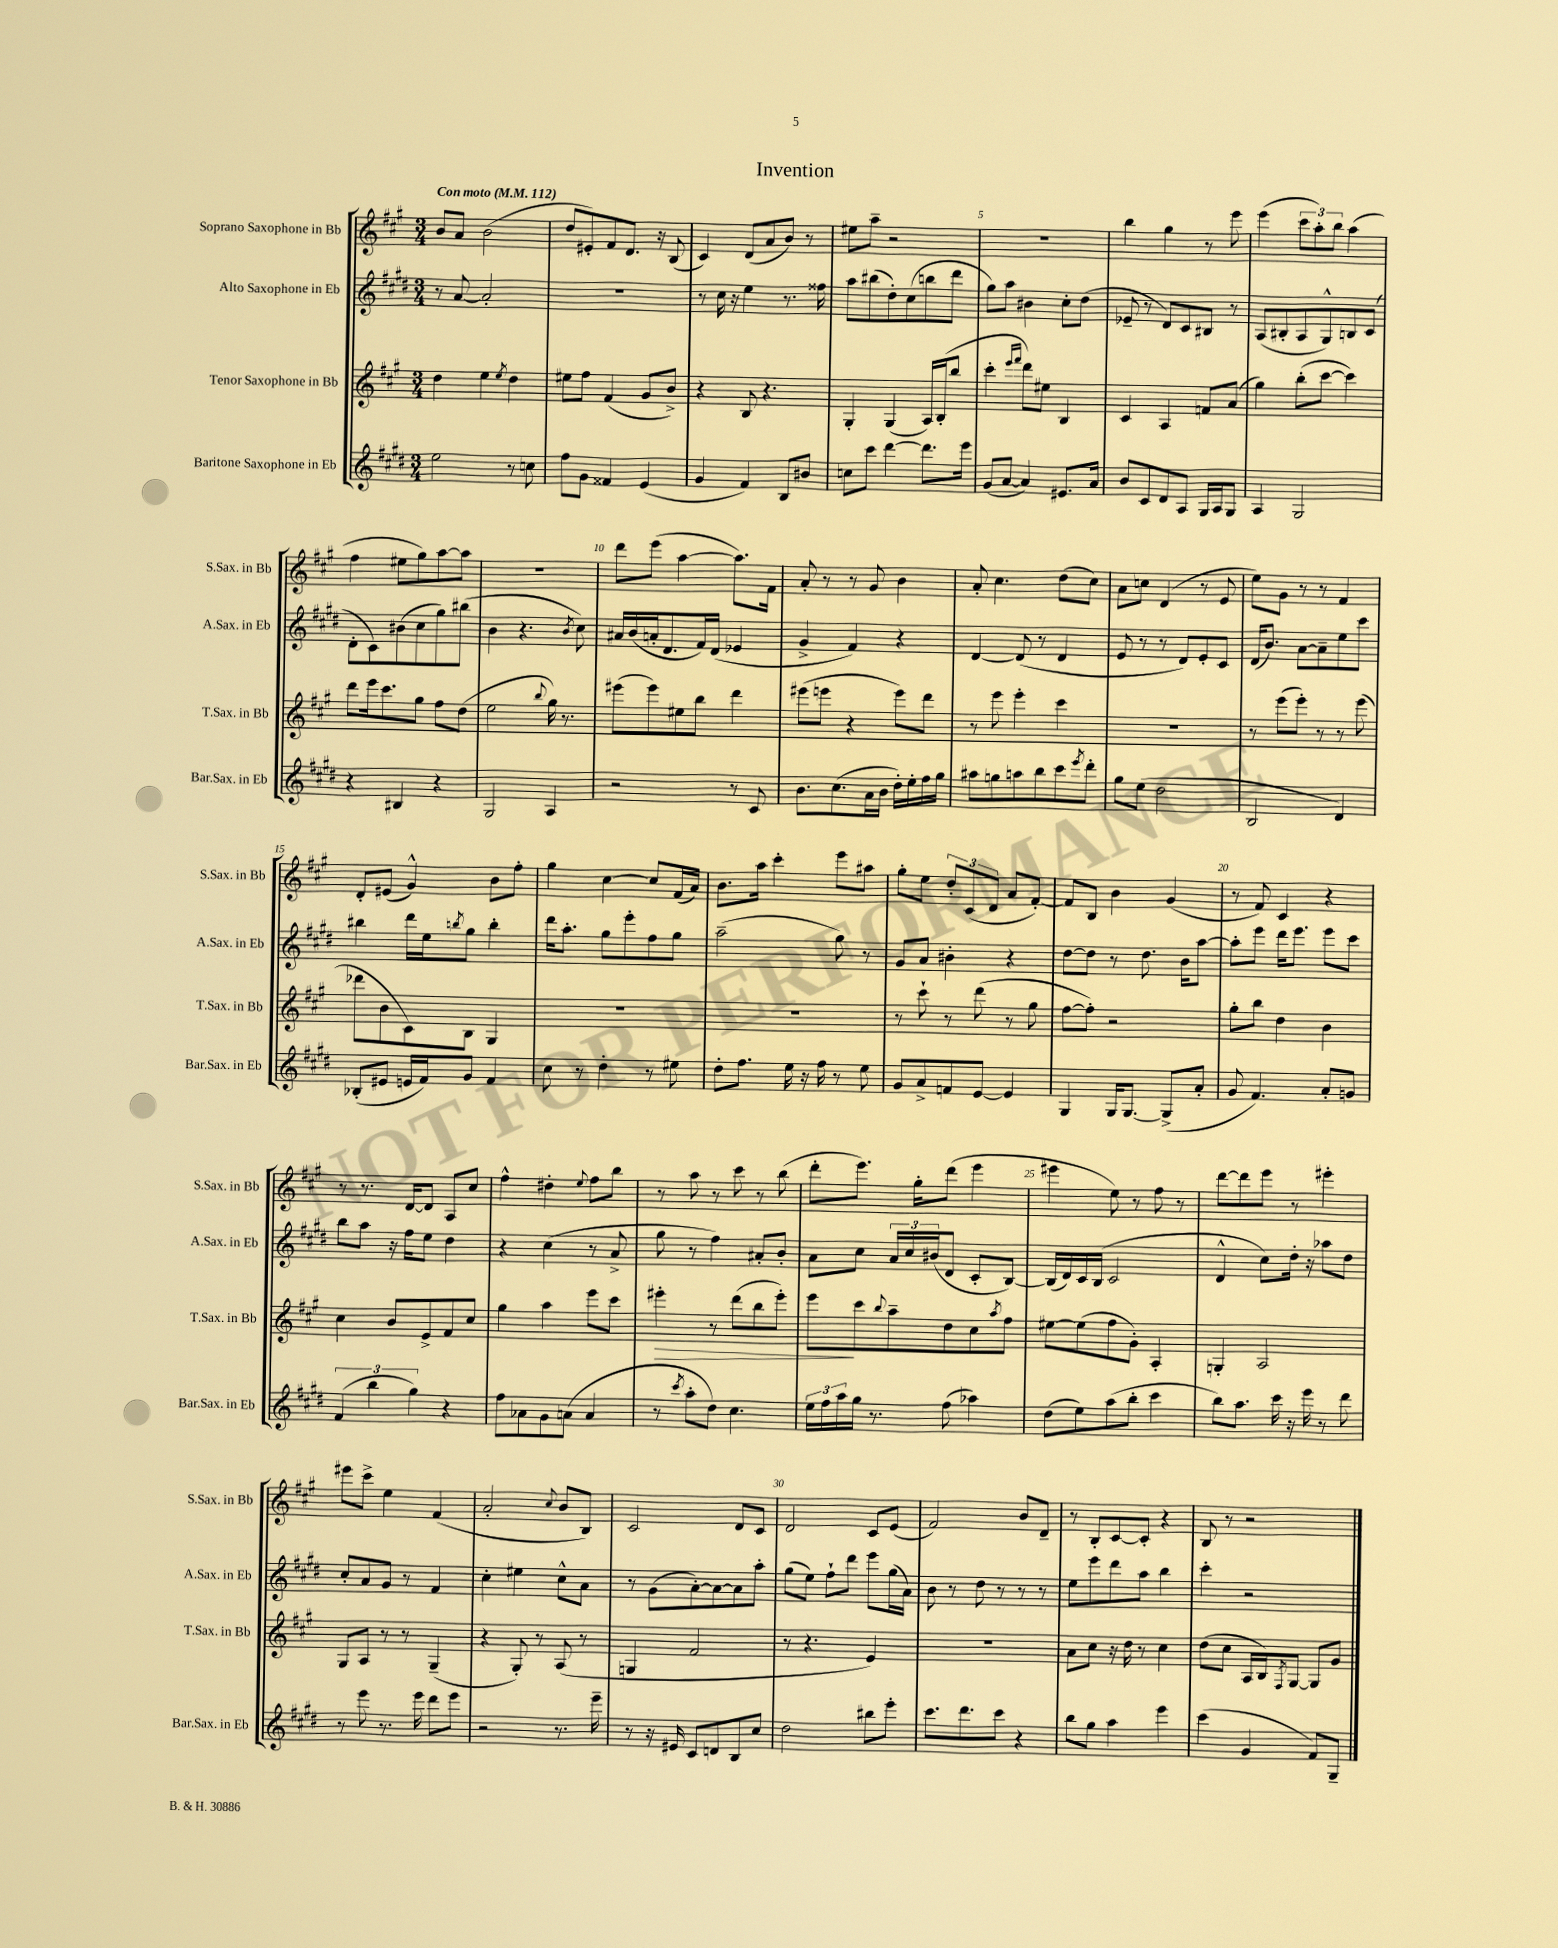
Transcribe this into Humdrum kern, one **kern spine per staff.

**kern	**kern	**kern	**kern
*staff4	*staff3	*staff2	*staff1
*clefG2	*clefG2	*clefG2	*clefG2
*k[f#c#g#d#]	*k[f#c#g#]	*k[f#c#g#d#]	*k[f#c#g#]
*M3/4	*M3/4	*M3/4	*M3/4
*MM112	*MM112	*MM112	*MM112
2ee\	4dd\	8r	8b/L
.	.	[8a/	8a/J
.	4ee\	2a'/]	(2b\
.	8qee/	.	.
8r	4dd\	.	.
8cc\	.	.	.
=	=	=	=
8ff#\L	8ee#\L	2.r	8dd/L
8g#\J	8ff#\J	.	8e#'/)
4f##/	(4f#/	.	8f#/
.	.	.	8.d/J
(4e/	8g#/L	.	.
.	.	.	16r
.	8b^/J)	.	(8B/
=	=	=	=
4g#/	4r	8r	4c#/)
.	.	16cc#\	.
.	.	16r	.
4f#/)	8B/	4ee\	(8d/L
.	4.r	.	8a/
8B/L	.	8.r	8b/J)
8b#/J	.	.	8r
.	.	16ff##\	.
=	=	=	=
8cc\L	4G#'/	8aa\L	8ee#\L
8ccc#\J	.	(8bb#\	8aa~\J
[4ddd#\	(4G#/	8dd#'\)	2r
.	.	(8cc#\	.
8.ddd#\]L	16A/LL)	8bb\	.
.	(16B'/J	.	.
.	8bb/J	8ddd#\J	.
16eee\Jk	.	.	.
=	=	=	=
(8g#/L	4ccc#'\	8gg#\L)	2.r
[8a/J	.	8aa\J	.
.	16qqeee/LL	.	.
.	16qqfff#/JJ	.	.
4a/])	8ddd\L)	4b#\	.
.	8ee#\J	.	.
8.e#/L	4B/	8cc#'\L	.
.	.	(8dd#\J	.
16a/Jk	.	.	.
=	=	=	=
8b/L	4c#/	8e-~/	4bb\
8c#/	.	8r	.
8d#/	4A/	8d#/L)	4gg#\
8A/J	.	8c#/	.
16G#/LL	8f/L	8B#/J	8r
16A/J	.	.	.
8G#/J	(8a/J	8r	8eee\
=	=	=	=
4A/	4gg#\)	(8A/L	(4eee\
.	.	8B#'/	.
2G#/	(8bb'\L	8A/	12ccc#\L
.	.	.	12aa'\)
.	[8ccc#\J	8G#^^/)	.
.	.	.	12bb\J
.	4ccc#\])	8B/	(4aa\
.	.	(8c#/J	.
=	=	=	=
4r	8ddd\L	8d#'\L	4ff#\
.	16eee\k	8c#\)	.
.	8.ccc#\	.	.
4B#/	.	(8b#\	8ee#\L
.	8gg#\J	8cc#\	8gg#\)
4r	8ff#\L	8gg#\)	[8aa\
.	(8dd\J	(8bb#\J	8aa\]J
=	=	=	=
2G#/	2ee\	4b\	2.r
.	.	4.r	.
.	8qqbb/	.	.
4A/	16gg#\)	.	.
.	8.r	.	.
.	.	8qb/	.
.	.	8cc#\)	.
=	=	=	=
2r	(8eee#\L	16a#/LL	8ddd\L
.	.	(16b/	.
.	8eee#\)	16a'/J	(8eee\J
.	.	8.d#/	.
.	8ee#\	.	[4aa\
.	8bb\J	16f#/L)	.
.	.	(16d#/JJ	.
8r	4ddd\	4e-/	8.aa\]L)
8c#/	.	.	.
.	.	.	16f#\Jk
=	=	=	=
8.b\L	(8eee#\L	4g#^/	8a'/
.	8eee\J	.	8r
(8.cc#\	.	.	.
.	4r	4f#/)	8r
16a\L	.	.	8g#/
16b\JJ	.	.	.
16dd#'\LL)	8eee\L)	4r	4b\
16ee'\	.	.	.
16ff#\	8ddd\J	.	.
16gg#\JJ	.	.	.
=	=	=	=
8aa#\L	8r	[4d#/	8a'/
8gg\	8eee\	.	4.cc#\
8aa\	4eee'\	(8d#/]	.
8bb\	.	8r	.
8ccc#\	4ccc#\	4d#/	(8dd\L
8qeee/	.	.	.
8ddd#'\J	.	.	8cc#\J)
=	=	=	=
8gg#\L	2.r	8e/	8a\L
(8ee\J	.	8r	8cc\J
2dd#\	.	8r	(4d/
.	.	8d#/L)	.
.	.	8e'/	8r
.	.	8c#/J	8e/
=	=	=	=
2B/	8r	(16d#/LK	8ee\L)
.	.	8.b/J)	.
.	(8eee\L	.	8g#\J
.	8eee'\J)	[8a\L	8r
.	8r	8a~\]	8r
4d#/)	8r	8ee\	4f#/
.	(8eee\	8ccc#\J	.
=	=	=	=
(8B-'/L	8ddd-\L	4bb#\	8d'/L
8e#/J	8b\	.	(8e#/J
16e/LL	8c#\)	16ddd#\LL	4g#^^/)
16f#/J)	.	16ee\J	.
.	.	8qbb/	.
8g#/J	8B\J	8gg#\J	.
4f#/	4G#/	4bb'\	8b\L
.	.	.	8ff#'\J
=	=	=	=
8cc#\	2.r	16ddd#\LK	4gg#\
.	.	8.aa'\J	.
8r	.	.	.
4dd#'\	.	8gg#\L	[4cc#\
.	.	8eee'\	.
8r	.	8ff#\	8cc#/]L
8ee#\	.	8gg#\J	(16f#/L
.	.	.	16a/JJ)
=	=	=	=
8dd#'\L	2.r	(2aa~\	8.b\L
8.ff#\J	.	.	.
.	.	.	16aa\Jk
.	.	.	4ccc#'\
16ee\	.	.	.
16r	.	.	.
16ff#\	.	.	.
8r	.	8gg#\)	8eee\L
8ee\	.	8r	8aa#\J
=	=	=	=
8g#/L	8r	8g#/L	8gg#'\L
8a^/	8ccc#`\	8a/J	8ee\J
8f/	8r	4b#'\	12dd'/L
.	.	.	(12c#/
[8e/J	(8ddd\	.	.
.	.	.	12d/J
4e/]	8r	4r	8a/L
.	8gg#\	.	[8f#'/J)
=	=	=	=
4G#/	[8ff#\L	[8dd#\L	8f#/]L
.	8ff#'\]J)	8dd#\]J	8B/J
16G#/LK	2r	8r	4b\
[8.G#/J	.	.	.
.	.	8.dd#\	.
(8G#^/]L	.	.	(4g#/
.	.	16b\LK	.
8a'/J	.	[8aa\J	.
=	=	=	=
8g#/	8gg#'\L	8aa'\]L	8r
4.f#/)	8bb\J	8eee\J	8f#/)
.	4dd\	16ddd#\LK	4c#/
.	.	8.eee\J	.
8a'/L	4b\	8eee\L	4r
8g/J	.	8ccc#\J	.
=	=	=	=
(6f#/	4cc#\	8bb\L	8r
.	.	8aa\J	8.r
6bb\	.	.	.
.	8b/L	16r	.
.	.	16ff#\LK	[16d/LK
6gg#\)	.	.	.
.	8e^/	8ee\J	8d/]J
4r	8f#/	4dd#\	8A/L
.	8cc#/J	.	8cc#/J
=	=	=	=
8ff#\L	4gg#\	4r	4ff#^^\
8a-\	.	.	.
8g#\	4aa\	(4cc#\	4dd#'\
(8a\J	.	.	.
.	.	.	8qqee/
4a/	8eee\L	8r	8ff#\L
.	8ccc#\J	8a^/	8bb\J
=	=	=	=
8r	4eee#'\	8gg#\	8r
8qccc#/	.	.	.
8aa'\L	.	8r	8aa\
8dd#\J)	8r	4ff#\)	8r
4.cc#\	(8ddd\L	.	8ccc#\
.	8bb\	8a#'/L	8r
.	8eee#'\J)	8b'/J	(8bb\
=	=	=	=
24ee\LL	8eee\L	8a\L	8ddd'\L
24ff#\	.	.	.
24aa\	.	.	.
16gg#\JJ	8ccc#\	8cc#\J	8.eee\J)
8.r	.	.	.
.	8qqbb/	.	.
.	8aa~\	24a/LL	.
.	.	24cc#/	.
.	.	.	16gg#'\LK
.	.	(24b#/J	.
(8ff#\	8dd\	8d#/J	(8ddd\J
4aa-\)	8cc#\	8c#'/L	4eee\
.	8qaa/	.	.
.	8ff#\J	[8B/J)	.
=	=	=	=
(8dd#\L	[8ee#\L	(16B/]LL	4eee#\
.	.	16d#/)	.
8ee\)	(8ee#\]	16c#/	.
.	.	(16B/JJ	.
(8aa\	8ff#\	2c#/	8ee\)
8bb'\J	8g#'\J)	.	8r
4ccc#\	4A'/	.	8ff#\
.	.	.	8r
=	=	=	=
8bb\L)	4G'/	4d#^^/	[8ddd\L
8.aa\J	.	.	8ddd\]
.	2A/	8cc#\L)	8eee\J
16ccc#\	.	.	.
16r	.	16dd#'\Jk	8r
16eee\	.	16r	.
8r	.	8aa-\L	4eee#'\
8ddd#\	.	8dd#\J	.
=	=	=	=
8r	8G#/L	8cc#'/L	8eee#\L
8eee\	8A/J	8a/	8ccc#^\J
8.r	8r	8g#/J	4ee\
.	8r	8r	.
16eee\	.	.	.
8ddd#\L	(4G#~/	4f#/	(4f#/
8eee\J	.	.	.
=	=	=	=
2r	4r	4cc#'\	2a'/
.	8G#'/)	4ee#\	.
.	8r	.	.
.	.	.	8qqcc#/
8.r	(8A/	8cc#^^\L	8b/L
.	8r	8a\J	8B/J)
16eee~\	.	.	.
=	=	=	=
8r	4G/	8r	2c#/
16r	.	(8g#\L	.
16e#/	.	.	.
8c#/L	2f#/	[8a'\)	.
8d/	.	8a\_	.
8B/	.	8a\]	8d/L
8cc#/J	.	8aa'\J	8c#/J
=	=	=	=
2dd#\	8r	(8gg#\L	2d/
.	4.r	8ee\J)	.
.	.	8ff#`\L	.
.	.	8ddd#\J	.
8bb#\L	4e/)	8eee\L	8c#/L
8eee'\J	.	(16gg#\L	(8e/J
.	.	16a\JJ)	.
=	=	=	=
8.ccc#\L	2.r	8b\	2f#/)
.	.	8r	.
8.ddd#\	.	.	.
.	.	8dd#\	.
8ccc#\J	.	8r	.
4r	.	8r	8b/L
.	.	8r	8d~/J
=	=	=	=
8bb\L	8a\L	8ee\L	8r
8gg#\J	8cc#\J	8eee\	8B'/L
4aa\	16r	8ddd#\	[8c#/
.	16dd\	.	.
.	8r	8aa\J	8c#'/]J
4eee\	4cc#\	4bb\	4r
=	=	=	=
(4ccc#\	(8dd\L	4ccc#'\	8B/
.	8cc#\J	.	8r
4g#/	16A/LL	2r	2r
.	16B/J)	.	.
.	8qF#/	.	.
.	[8G#/J	.	.
8f#/L)	8G#/]L	.	.
8G#~/J	8g#/J	.	.
==	==	==	==
*-	*-	*-	*-
